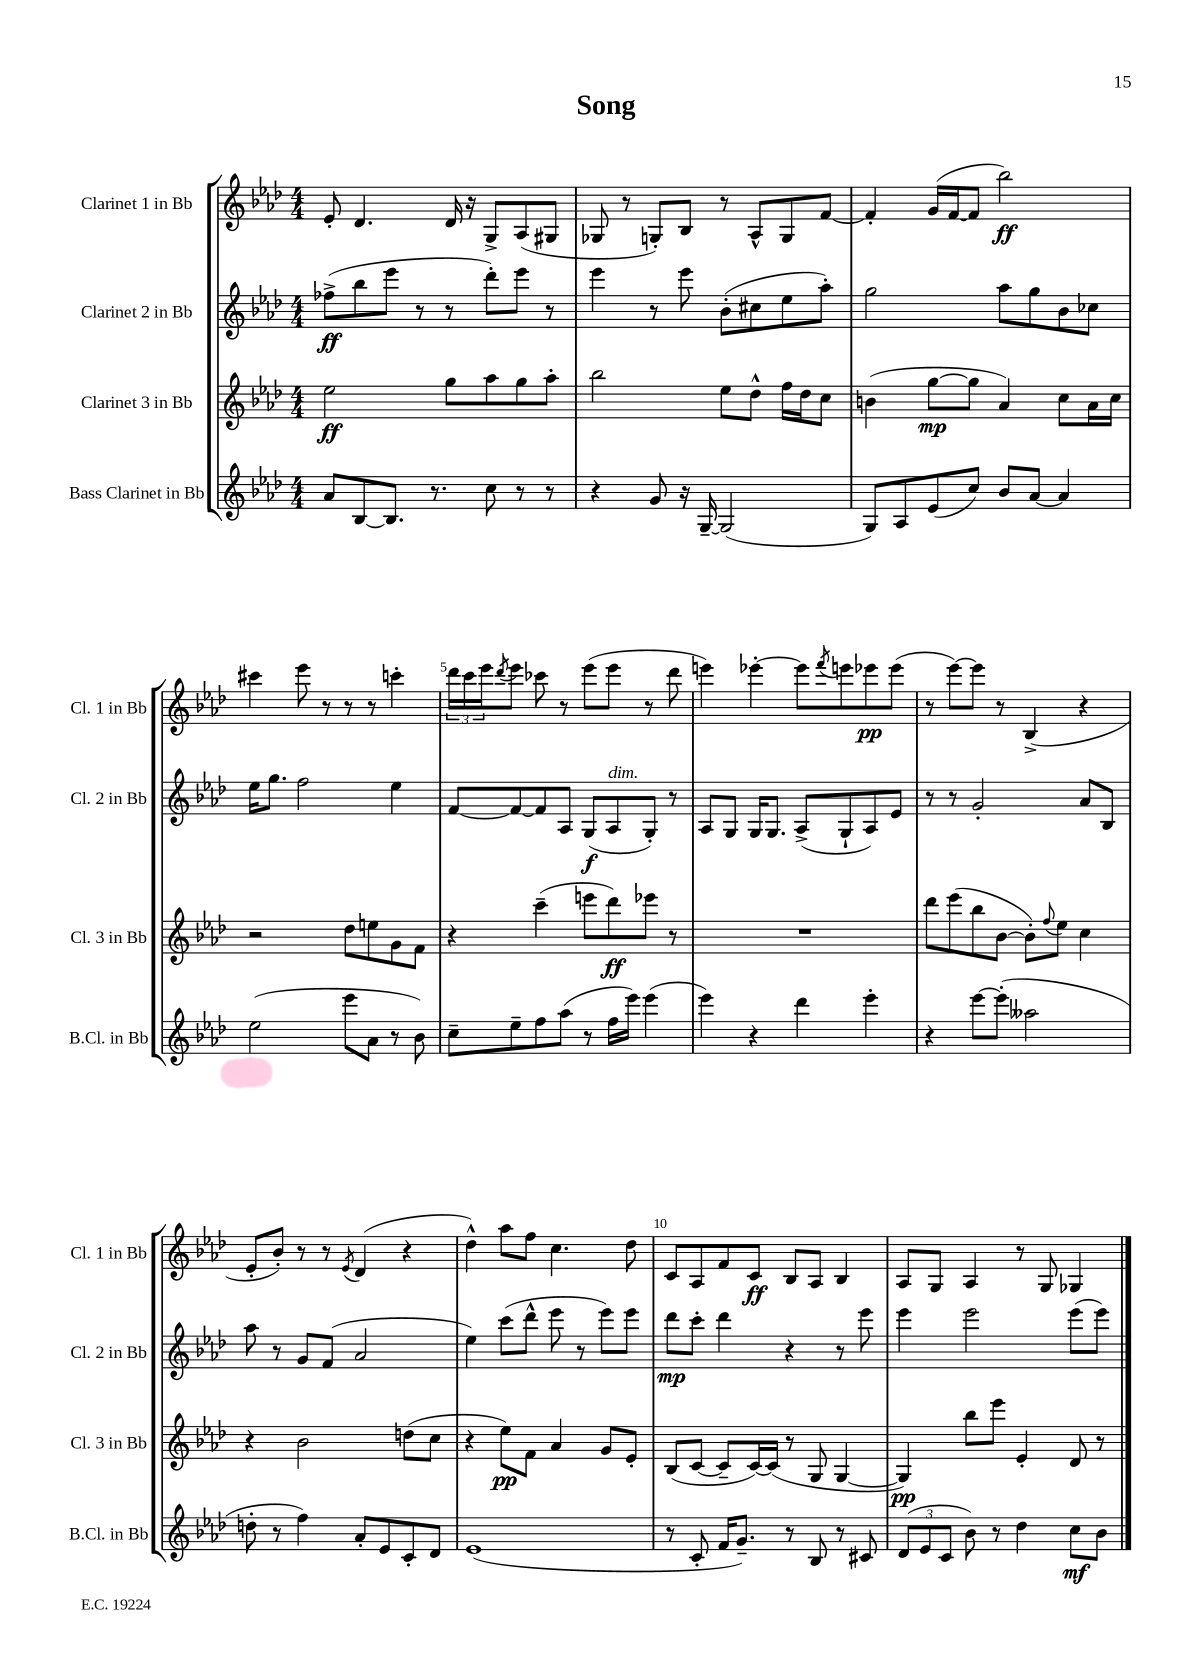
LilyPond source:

\header { title = "Song" }
<<
\new StaffGroup <<
\new Staff = "s0" \with { instrumentName = "Clarinet 1 in Bb" shortInstrumentName = "Cl. 1 in Bb" } {
    \clef treble \key aes \major \numericTimeSignature \time 4/4
    ees'8-. des'4. des'16 r16 g8-> aes8( gis8 |
    ges8 r8 g8-.) bes8 r8 aes8-^ g8 f'8~ |
    f'4-. g'16( f'16~ f'8 bes''2\ff) |
    cis'''4 ees'''8 r8 r8 r8 c'''4-. |
    \tuplet 3/2 { des'''16 c'''16 ees'''16 } \acciaccatura { des'''8 } ees'''8 ces'''8 r8 ees'''8( ees'''8 r8 des'''8 |
    e'''4) ees'''4~-. ees'''8 \acciaccatura { f'''8 } e'''8 ees'''8\pp ees'''8( |
    r8 ees'''8~) ees'''8 r8 bes4->( r4 |
    ees'8-. bes'8-.) r8 r8 \acciaccatura { ees'8 } des'4( r4 |
    des''4-^) aes''8 f''8 c''4. des''8 |
    c'8 aes8 f'8 c'8\ff bes8 aes8 bes4 |
    aes8 g8 aes4 r8 g8 ges4 \bar "|." |
}
\new Staff = "s1" \with { instrumentName = "Clarinet 2 in Bb" shortInstrumentName = "Cl. 2 in Bb" } {
    \clef treble \key aes \major \numericTimeSignature \time 4/4
    fes''8->\ff( bes''8 ees'''8 r8 r8 des'''8-.) ees'''8 r8 |
    ees'''4 r8 ees'''8 bes'8-.( cis''8 ees''8 aes''8-.) |
    g''2 aes''8 g''8 bes'8 ces''8 |
    ees''16 g''8. f''2 ees''4 |
    f'8~ f'8~ f'8 aes8 g8\f( aes8^\markup { \italic "dim." } g8-.) r8 |
    aes8 g8 g16 g8. aes8->( g8-! aes8) ees'8 |
    r8 r8 g'2-. aes'8 bes8 |
    aes''8 r8 g'8 f'8( aes'2 |
    ees''4) c'''8( des'''8-^ ees'''8 r8 ees'''8) ees'''8 |
    des'''8\mp c'''8-. des'''4 r4 r8 ees'''8 |
    ees'''4 ees'''2 ees'''8( ees'''8) \bar "|." |
}
\new Staff = "s2" \with { instrumentName = "Clarinet 3 in Bb" shortInstrumentName = "Cl. 3 in Bb" } {
    \clef treble \key aes \major \numericTimeSignature \time 4/4
    ees''2\ff g''8 aes''8 g''8 aes''8-. |
    bes''2 ees''8 des''8-^ f''16 des''16 c''8 |
    b'4( g''8~\mp g''8 aes'4) c''8 aes'16 c''16 |
    r2 des''8 e''8 g'8 f'8 |
    r4 c'''4--( e'''8 des'''8\ff) ees'''8 r8 |
    R1 |
    des'''8 ees'''8( bes''8 bes'8~ bes'8-.) \appoggiatura { f''8 } ees''8 c''4 |
    r4 bes'2 d''8( c''8 |
    r4 ees''8\pp) f'8 aes'4 g'8 ees'8-. |
    bes8( c'8~ c'8-- c'16~) c'16( r8 g8 g4~ |
    g4\pp) bes''8 ees'''8 ees'4-. des'8 r8 \bar "|." |
}
\new Staff = "s3" \with { instrumentName = "Bass Clarinet in Bb" shortInstrumentName = "B.Cl. in Bb" } {
    \clef treble \key aes \major \numericTimeSignature \time 4/4
    aes'8 bes8~ bes8. r8. c''8 r8 r8 |
    r4 g'8 r16 g16~-- g2( |
    g8) aes8 ees'8( c''8) bes'8 aes'8~ aes'4 |
    ees''2( ees'''8 aes'8 r8 bes'8) |
    c''8-- ees''8-- f''8 aes''8( r8 f''16 ees'''16) ees'''4( |
    ees'''4) r4 des'''4 ees'''4-. |
    r4 ees'''8~ ees'''8-.( aeses''2 |
    d''8-. r8 f''4) aes'8-. ees'8 c'8-. des'8 |
    ees'1( |
    r8 c'8-. f'16 g'8.--) r8 bes8 r8 cis'8 |
    \tuplet 3/2 { des'8( ees'8 c'8 } bes'8) r8 des''4 c''8\mf bes'8 \bar "|." |
}
>>
>>
\layout { \context { \Score \override BarNumber.break-visibility = ##(#f #t #t) barNumberVisibility = #(every-nth-bar-number-visible 5) } }
